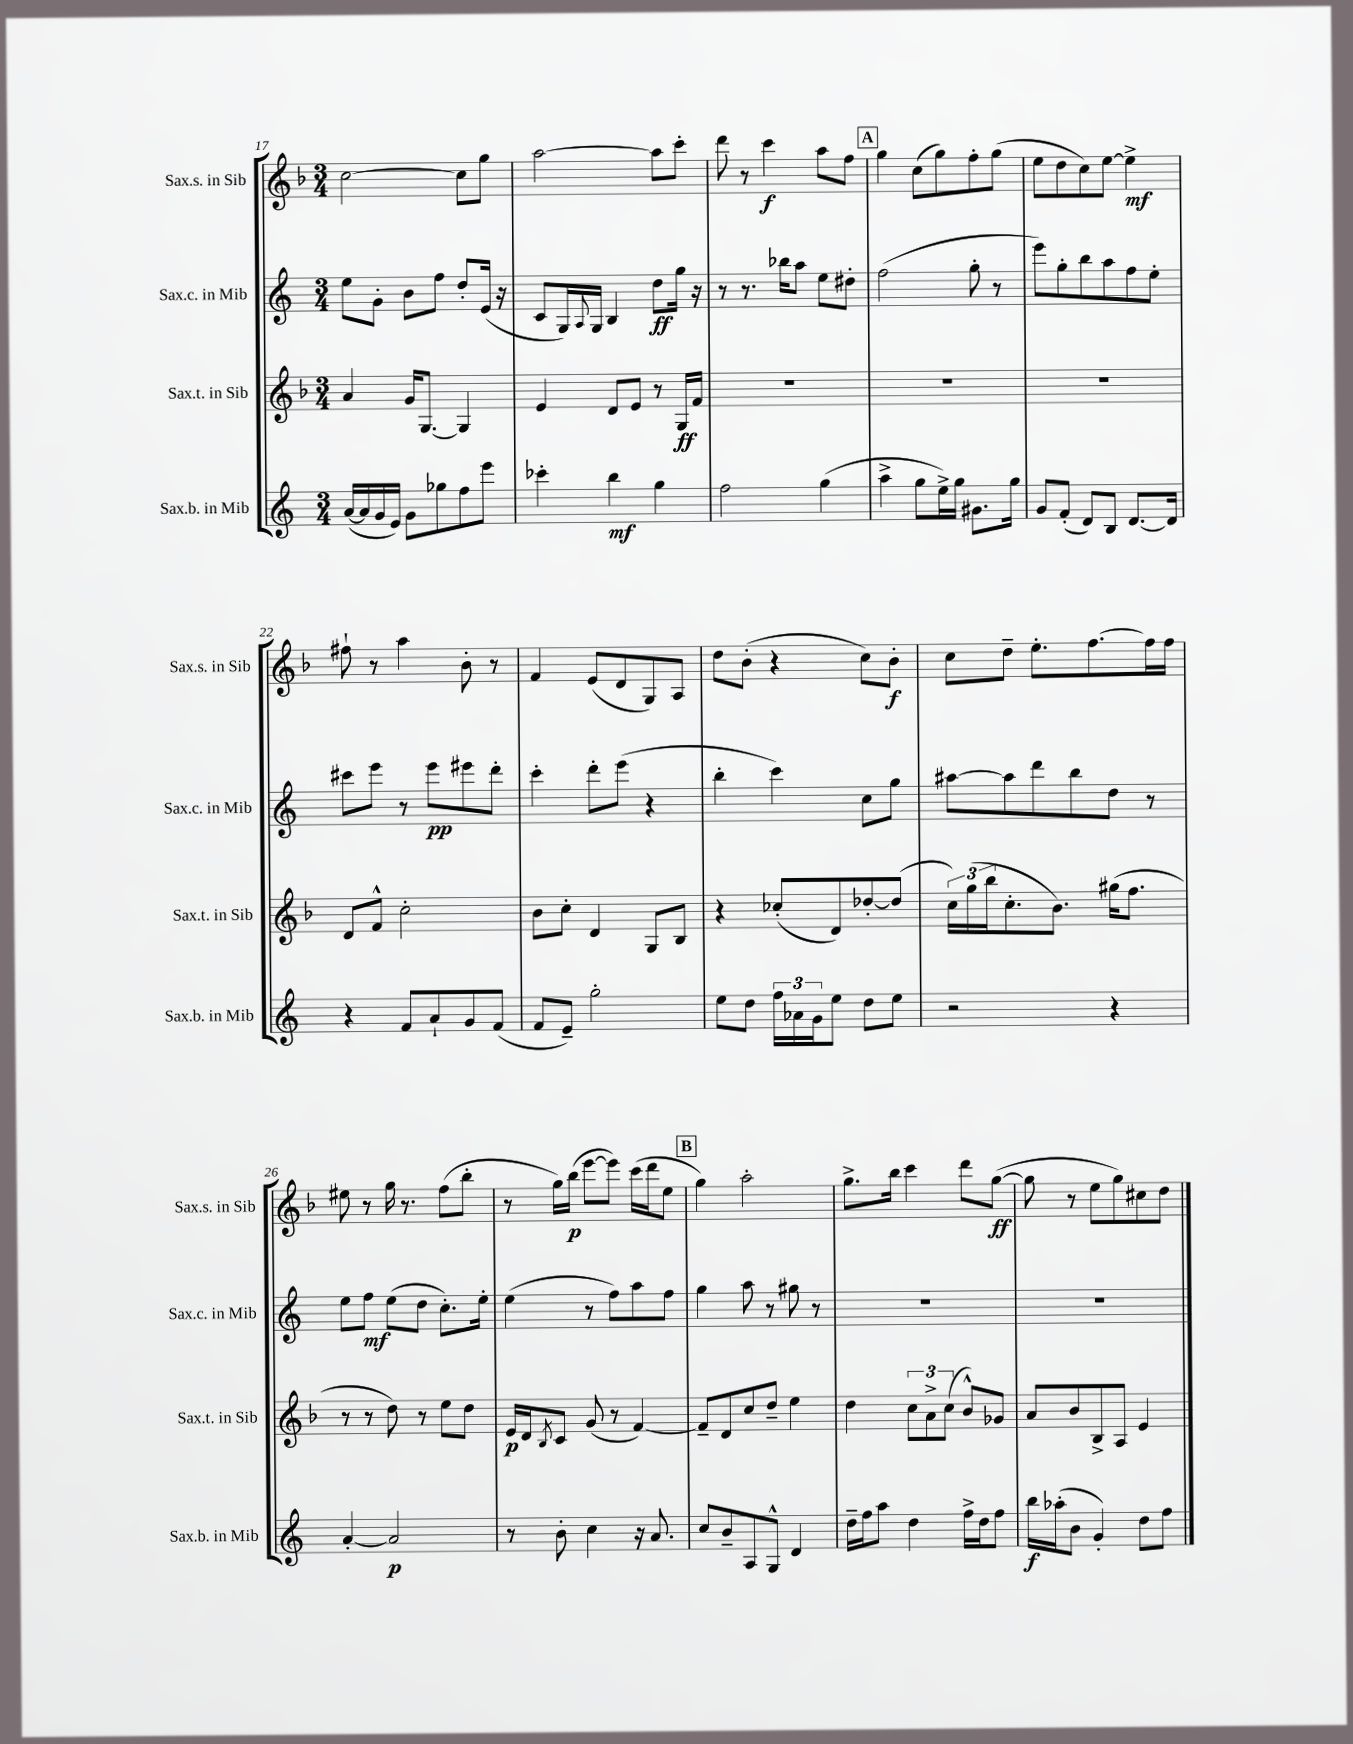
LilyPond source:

<<
\new StaffGroup <<
\new Staff = "s0" \with { instrumentName = "Sax.s. in Sib" shortInstrumentName = "Sax.s. in Sib" } {
    \clef treble \key f \major \numericTimeSignature \time 3/4
    c''2~ c''8 g''8 |
    a''2~ a''8 c'''8-. |
    d'''8 r8 c'''4\f a''8 f''8 |
    \mark \markup { \box "A" } g''4 c''8( g''8) f''8-. g''8( |
    e''8 d''8 c''8) e''8~ e''4->\mf |
    fis''8-! r8 a''4 bes'8-. r8 |
    f'4 e'8( d'8 g8) a8 |
    d''8 bes'8-.( r4 c''8) bes'8-.\f |
    c''8 d''8-- e''8.-. f''8.~ f''16 f''16 |
    eis''8 r8 g''16 r8. f''8( bes''8-. |
    r8 g''16) bes''16\p( e'''8~ e'''8) c'''16( d'''16 e''8 |
    \mark \markup { \box "B" } g''4) a''2-. |
    g''8.-> bes''16 c'''4 d'''8 g''8~\ff( |
    g''8 r8 e''8 g''8) cis''8 d''8 \bar "|." |
}
\new Staff = "s1" \with { instrumentName = "Sax.c. in Mib" shortInstrumentName = "Sax.c. in Mib" } {
    \clef treble \key c \major \numericTimeSignature \time 3/4
    e''8 g'8-. b'8 f''8 d''8-. e'16( r16 |
    c'8 g16) \appoggiatura { a8 } g16 b4 d''8\ff g''16 r16 |
    r8 r8. bes''16 a''8 e''8 dis''8-. |
    \mark \markup { \box "A" } f''2( g''8-. r8 |
    e'''8) g''8-. b''8 a''8 f''8 e''8-. |
    cis'''8 e'''8 r8 e'''8\pp eis'''8 d'''8-. |
    c'''4-. d'''8-. e'''8( r4 |
    b''4-. c'''4) c''8 g''8 |
    ais''8~ ais''8 d'''8 b''8 d''8 r8 |
    e''8 f''8\mf e''8( d''8 c''8.-.) e''16-. |
    e''4( r8 f''8) a''8 f''8 |
    \mark \markup { \box "B" } g''4 a''8 r8 gis''8 r8 |
    R2. |
    R2. \bar "|." |
}
\new Staff = "s2" \with { instrumentName = "Sax.t. in Sib" shortInstrumentName = "Sax.t. in Sib" } {
    \clef treble \key f \major \numericTimeSignature \time 3/4
    a'4 g'16 g8.~ g4 |
    e'4 d'8 e'8 r8 g16\ff f'16 |
    R2. |
    \mark \markup { \box "A" } R2. |
    R2. |
    d'8 f'8-^ c''2-. |
    bes'8 c''8-. d'4 g8 bes8 |
    r4 ces''8-.( d'8) des''8~-. des''8( |
    \tuplet 3/2 { c''16) g''16( bes''16 } c''8.-. bes'8.) gis''16( f''8. |
    r8 r8 d''8) r8 e''8 d''8 |
    e'16\p d'16 \acciaccatura { bes8 } c'8 g'8( r8 f'4~) |
    \mark \markup { \box "B" } f'8-- d'8 c''8 d''8-- e''4 |
    d''4 \tuplet 3/2 { c''8 a'8-> c''8( } bes'8-^) ges'8 |
    a'8 bes'8 bes8-> a8 e'4 \bar "|." |
}
\new Staff = "s3" \with { instrumentName = "Sax.b. in Mib" shortInstrumentName = "Sax.b. in Mib" } {
    \clef treble \key c \major \numericTimeSignature \time 3/4
    a'16~( a'16 g'16 e'16) g'8 ges''8 f''8 e'''8 |
    ces'''4-. b''4\mf g''4 |
    f''2 g''4( |
    \mark \markup { \box "A" } a''4-> g''8 e''16->) g''16 gis'8. g''16 |
    g'8 f'8-.( d'8) b8 d'8.~ d'16 |
    r4 f'8 a'8-! g'8 f'8( |
    f'8 e'8--) g''2-. |
    e''8 d''8 \tuplet 3/2 { f''16 aes'16 g'16 } e''8 d''8 e''8 |
    r2 r4 |
    a'4~-. a'2\p |
    r8 b'8-. c''4 r16 a'8. |
    \mark \markup { \box "B" } c''8 b'8-- a8 g8-^ d'4 |
    d''16-- f''16 a''8 d''4 f''16-> d''16 f''8 |
    b''16\f aes''16-.( b'8 g'4-.) d''8 f''8 \bar "|." |
}
>>
>>
\layout { \context { \Score currentBarNumber = #17 } }
